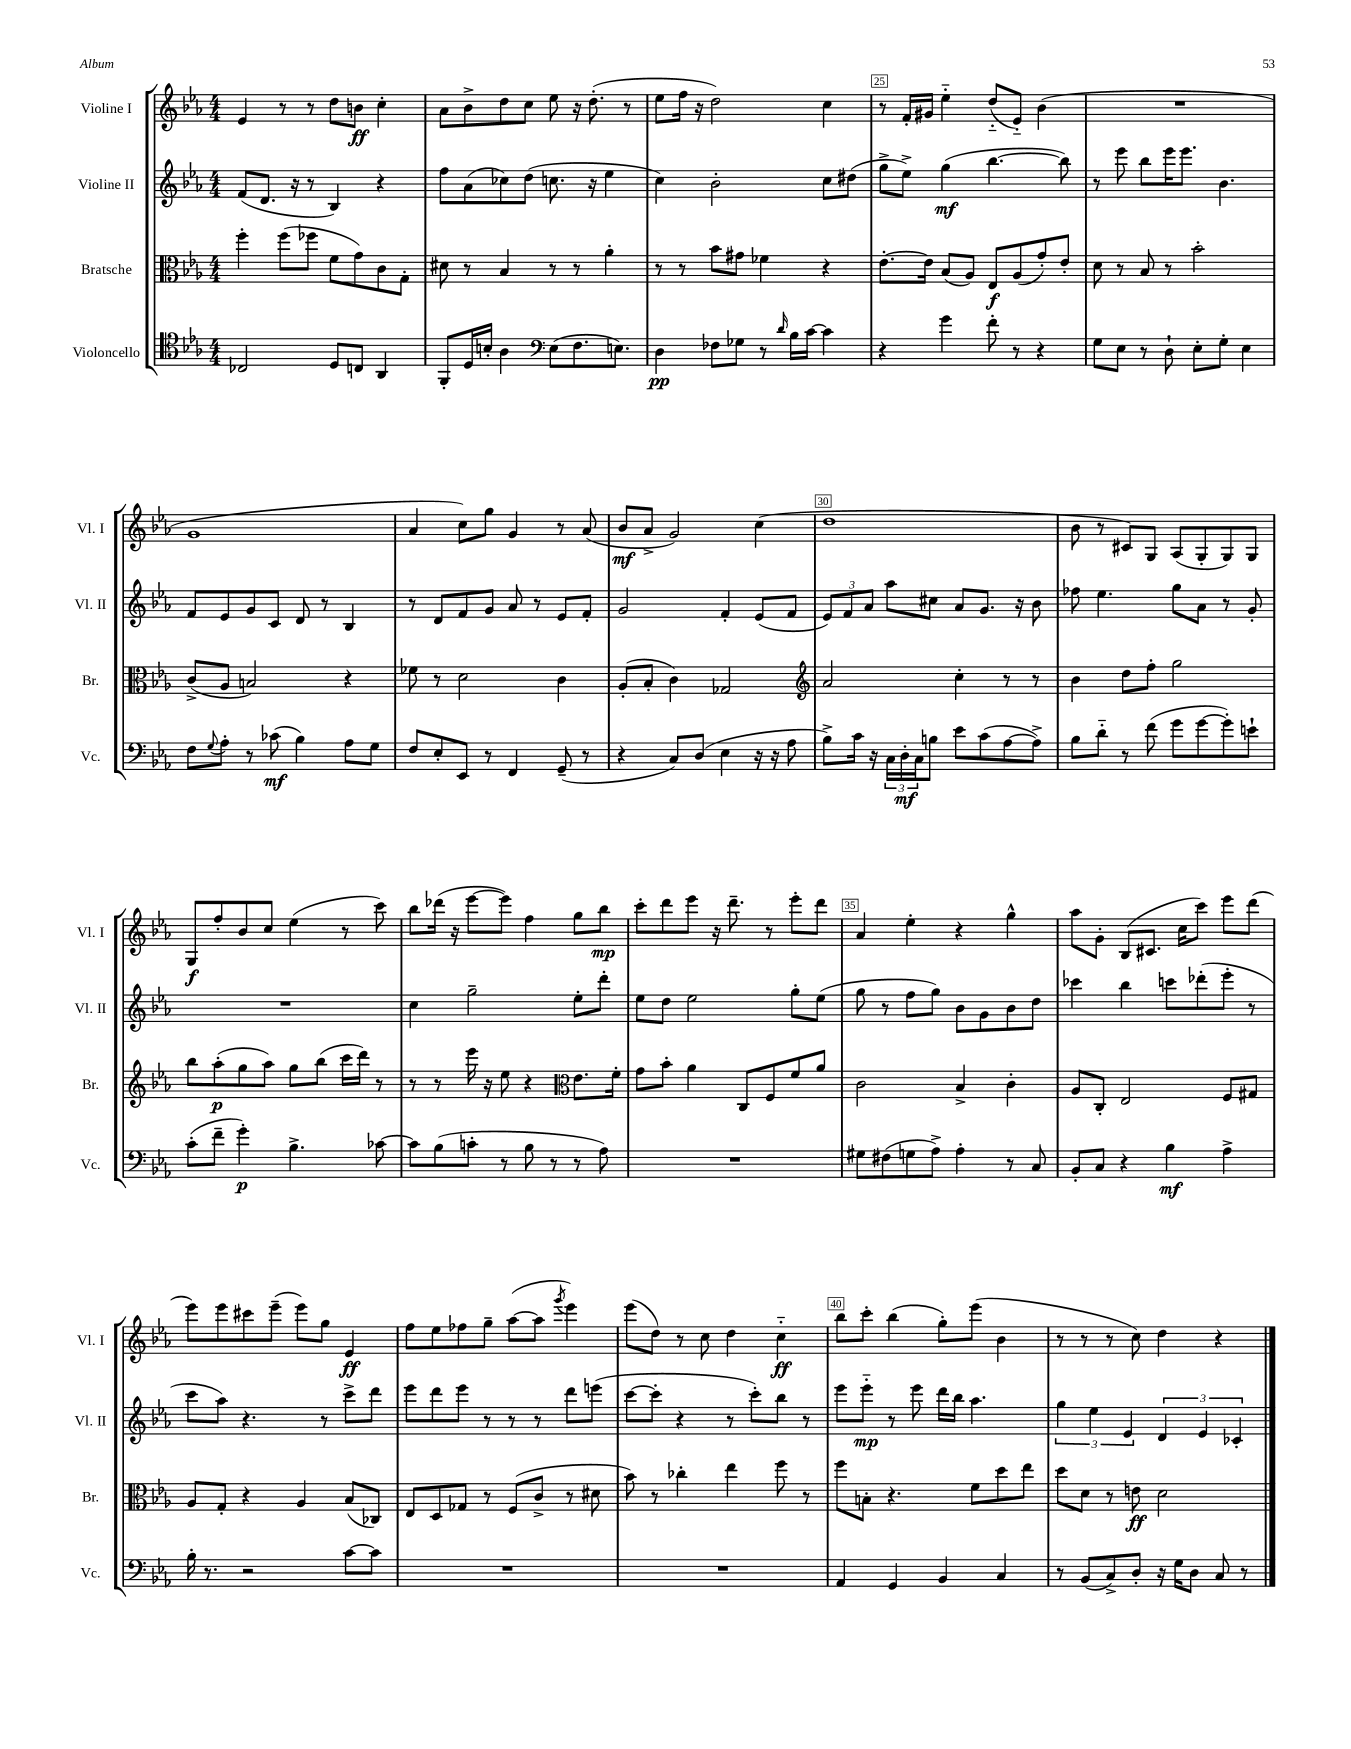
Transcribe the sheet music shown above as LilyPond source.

<<
\new StaffGroup <<
\new Staff = "s0" \with { instrumentName = "Violine I" shortInstrumentName = "Vl. I" } {
    \clef treble \key ees \major \numericTimeSignature \time 4/4
    ees'4 r8 r8 d''8 b'8\ff c''4-. |
    aes'8 bes'8-> d''8 c''8 ees''8 r16 d''8.-.( r8 |
    ees''8 f''16 r16 d''2) c''4 |
    r8 f'16-. gis'16 ees''4-_ d''8-_( ees'8-_) bes'4( |
    R1 |
    g'1 |
    aes'4 c''8) g''8 g'4 r8 aes'8( |
    bes'8\mf aes'8-> g'2) c''4( |
    d''1 |
    bes'8 r8 cis'8) g8 aes8( g8-. g8) g8 |
    g8\f f''8-. bes'8 c''8 ees''4( r8 c'''8) |
    bes''8 des'''16( r16 ees'''8~ ees'''8) f''4 g''8 bes''8\mp |
    c'''8-. d'''8 ees'''8 r16 d'''8.-- r8 ees'''8-. d'''8 |
    aes'4 ees''4-. r4 g''4-^ |
    aes''8 g'8-. bes8( cis'8. c''16 c'''8) ees'''8 d'''8( |
    ees'''8) ees'''8 cis'''8 ees'''8--( ees'''8) g''8 ees'4\ff |
    f''8 ees''8 fes''8 g''8-- aes''8~( aes''8 \acciaccatura { g'''8 } ees'''4) |
    ees'''8( d''8) r8 c''8 d''4 c''4-_\ff |
    bes''8 c'''8-. bes''4( g''8-.) ees'''8( bes'4 |
    r8 r8 r8 c''8) d''4 r4 \bar "|." |
}
\new Staff = "s1" \with { instrumentName = "Violine II" shortInstrumentName = "Vl. II" } {
    \clef treble \key ees \major \numericTimeSignature \time 4/4
    f'8( d'8. r16 r8 bes4) r4 |
    f''8 aes'8( ces''8) d''8( c''8. r16 ees''4 |
    c''4) bes'2-. c''8 dis''8( |
    g''8-> ees''8->) g''4\mf( bes''4.~ bes''8) |
    r8 ees'''8 bes''8 ees'''16 ees'''8. bes'4. |
    f'8 ees'8 g'8 c'8 d'8 r8 bes4 |
    r8 d'8 f'8 g'8 aes'8 r8 ees'8 f'8-. |
    g'2 f'4-. ees'8( f'8 |
    \tuplet 3/2 { ees'8) f'8 aes'8 } aes''8 cis''8 aes'8 g'8. r16 bes'8 |
    fes''8 ees''4. g''8 aes'8 r8 g'8-. |
    R1 |
    c''4 g''2-- ees''8-. d'''8-. |
    ees''8 d''8 ees''2 g''8-. ees''8( |
    g''8 r8 f''8 g''8) bes'8 g'8 bes'8 d''8 |
    ces'''4 bes''4 c'''8 des'''8-.( ees'''8-. r8 |
    c'''8 aes''8) r4. r8 c'''8-> d'''8 |
    ees'''8 d'''8 ees'''8 r8 r8 r8 d'''8 e'''8( |
    c'''8~ c'''8-. r4 r8 c'''8-.) bes''8 r8 |
    ees'''8 ees'''8-_\mp r8 ees'''8 d'''16 bes''16 aes''4. |
    \tuplet 3/2 { g''4 ees''4 ees'4 } \tuplet 3/2 { d'4 ees'4 ces'4-. } \bar "|." |
}
\new Staff = "s2" \with { instrumentName = "Bratsche" shortInstrumentName = "Br." } {
    \clef alto \key ees \major \numericTimeSignature \time 4/4
    f''4-. f''8( fes''8 f'8 g'8) c'8 g8-. |
    dis'8 r8 bes4 r8 r8 aes'4-. |
    r8 r8 bes'8 gis'8 fes'4 r4 |
    ees'8.~-. ees'16 bes8( aes8) ees8\f aes8( g'8-.) ees'8-. |
    d'8 r8 bes8 r8 bes'2-. |
    c'8->( aes8 b2) r4 |
    fes'8 r8 d'2 c'4 |
    aes8-.( bes8-. c'4) ges2 |
    \clef treble aes'2 c''4-. r8 r8 |
    bes'4 d''8 f''8-. g''2 |
    bes''8 aes''8-.\p( g''8 aes''8) g''8 bes''8( c'''16 d'''16) r8 |
    r8 r8 ees'''16 r16 ees''8 r4 \clef alto ees'8. f'16-. |
    g'8 bes'8-. aes'4 c8 f8 f'8 aes'8 |
    c'2 bes4-> c'4-. |
    aes8 c8-. ees2 f8 gis8 |
    aes8 g8-. r4 aes4 bes8( ces8) |
    ees8 d8 ges8 r8 f8( c'8-> r8 dis'8 |
    bes'8) r8 ces''4-. ees''4 f''8 r8 |
    f''8 b8-. r4. f'8 d''8 ees''8 |
    d''8 d'8 r8 e'8\ff d'2 \bar "|." |
}
\new Staff = "s3" \with { instrumentName = "Violoncello" shortInstrumentName = "Vc." } {
    \clef tenor \key ees \major \numericTimeSignature \time 4/4
    ces2 d8 c8 aes,4 |
    f,8-. d16 b16-. aes4 \clef bass ees8( f8. e8.) |
    d4\pp fes8 ges8 r8 \grace { d'16 } bes16 c'16~ c'4 |
    r4 g'4 f'8-. r8 r4 |
    g8 ees8 r8 d8-! ees8-. g8-. ees4 |
    f8 \appoggiatura { g8 } aes8-. r8 ces'8\mf( bes4) aes8 g8 |
    f8 ees8-. ees,8 r8 f,4 g,8--( r8 |
    r4 c8) d8( ees4 r16 r16 aes8 |
    bes8->) c'16 r16 \tuplet 3/2 { c16 d16-.\mf c16 } b8 ees'8 c'8( aes8~ aes8->) |
    bes8 d'8-_ r8 f'8( g'8 g'8~ g'8-.) e'8-! |
    c'8-.( f'8-- g'4-.\p) bes4.-> ces'8~ |
    ces'8 bes8( c'8-. r8 bes8 r8 r8 aes8) |
    R1 |
    gis8 fis8( g8 aes8->) aes4-. r8 c8 |
    bes,8-. c8 r4 bes4\mf aes4-> |
    bes16-. r8. r2 c'8~ c'8 |
    R1 |
    R1 |
    aes,4 g,4 bes,4 c4 |
    r8 bes,8( c8->) d8-. r16 g16 d8 c8 r8 \bar "|." |
}
>>
>>
\layout { \context { \Score currentBarNumber = #22 \override BarNumber.break-visibility = ##(#f #t #t) barNumberVisibility = #(every-nth-bar-number-visible 5) \override BarNumber.stencil = #(make-stencil-boxer 0.1 0.3 ly:text-interface::print) } }
